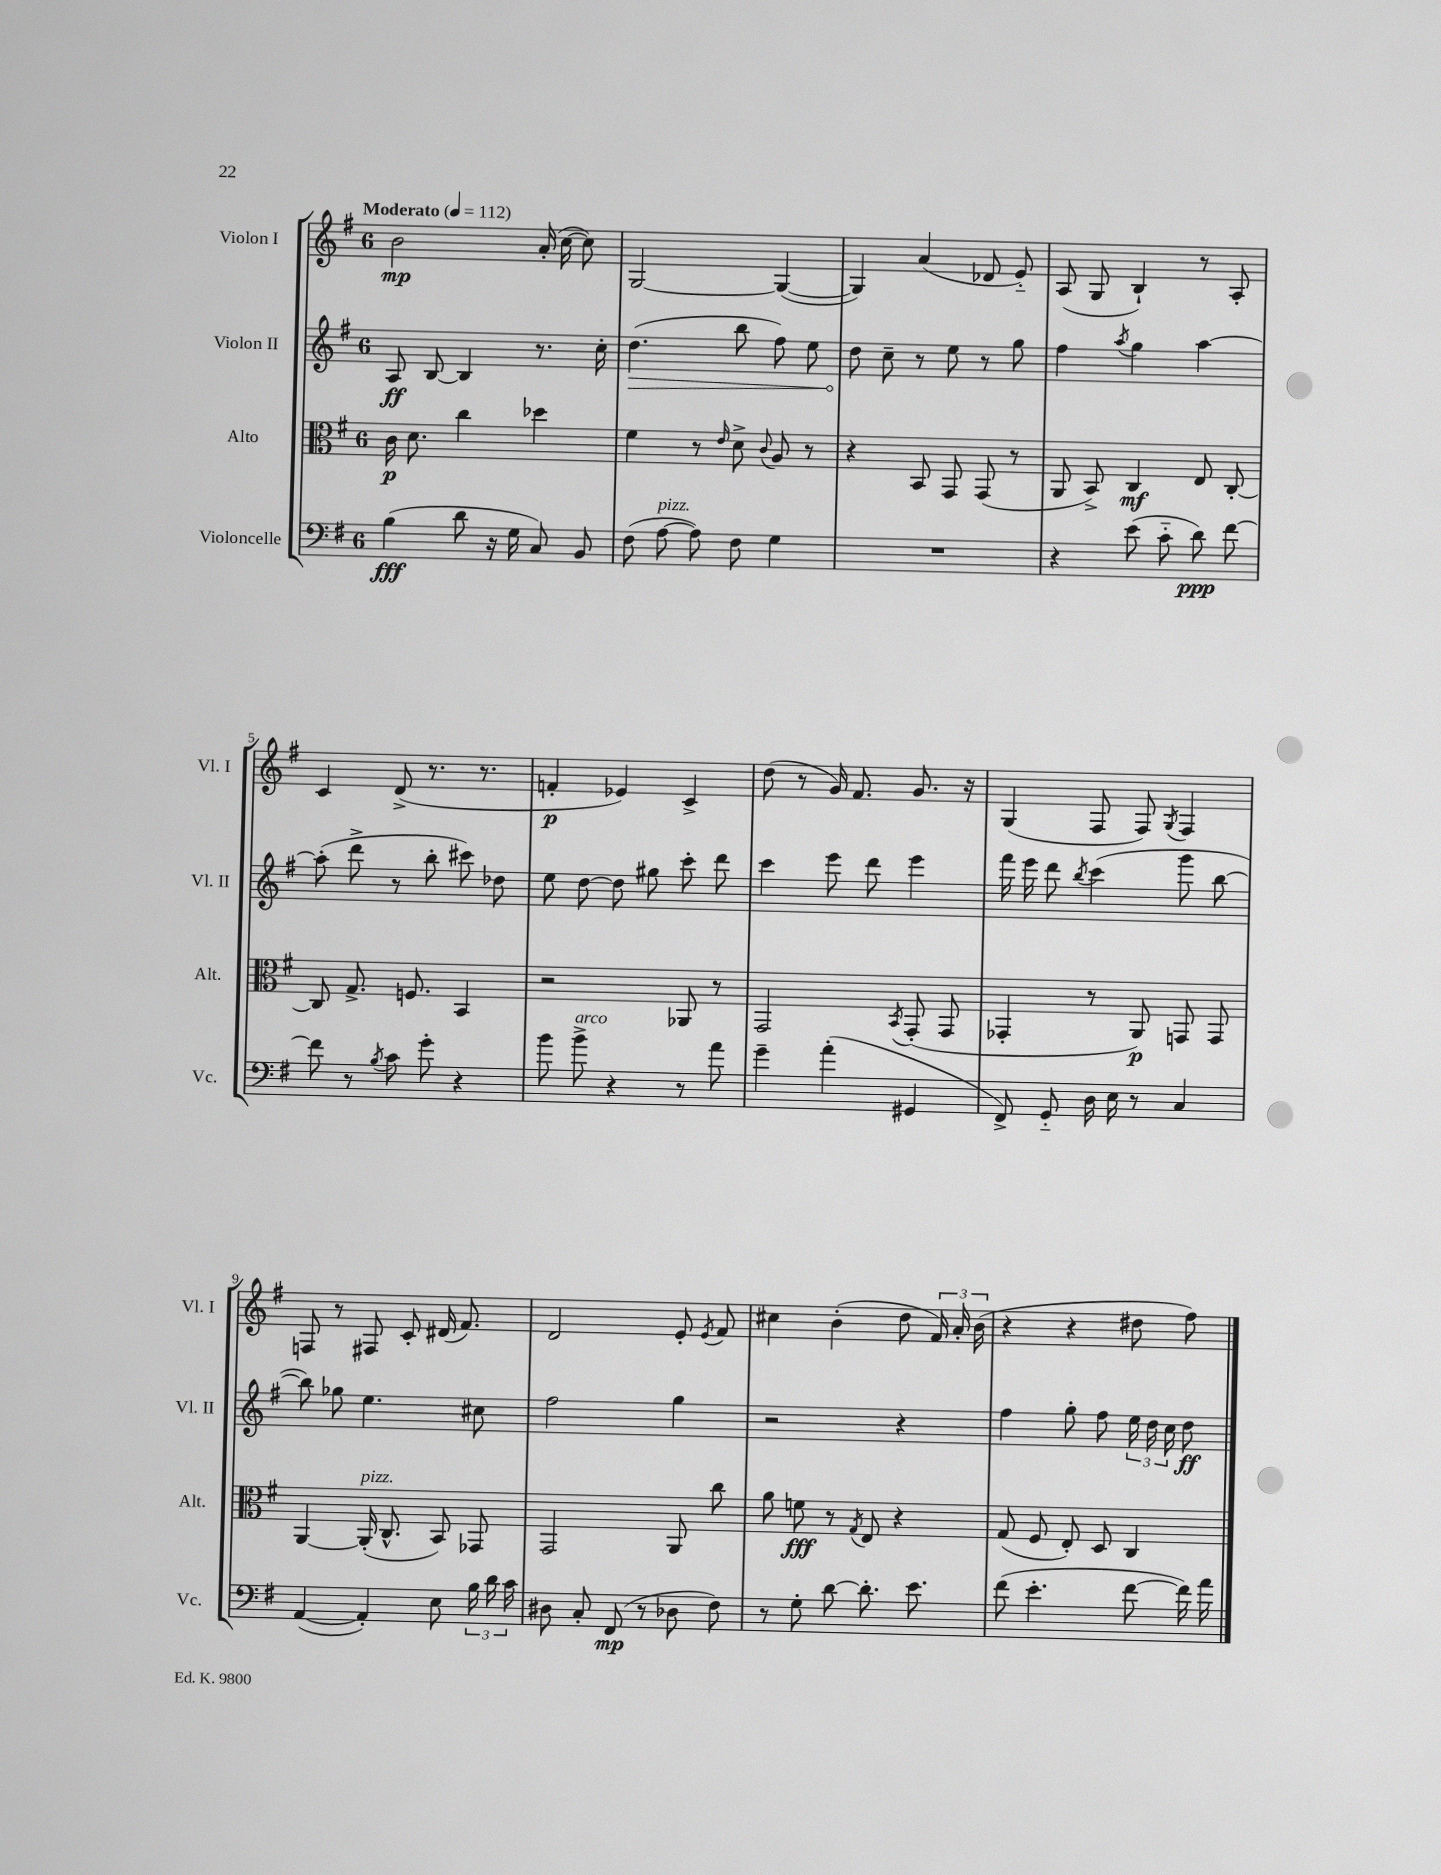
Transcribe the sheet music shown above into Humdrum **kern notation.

**kern	**dynam	**kern	**dynam	**kern	**dynam	**kern	**dynam
*part4	*part4	*part3	*part3	*part2	*part2	*part1	*part1
*staff4	*staff4	*staff3	*staff3	*staff2	*staff2	*staff1	*staff1
*I"Violoncelle	*	*I"Alto	*	*I"Violon II	*	*I"Violon I	*
*I'Vc.	*	*I'Alt.	*	*I'Vl. II	*	*I'Vl. I	*
*clefF4	*	*clefC3	*	*clefG2	*	*clefG2	*
*k[f#]	*	*k[f#]	*	*k[f#]	*	*k[f#]	*
*M6/8	*	*M6/8	*	*M6/8	*	*M6/8	*
*MM112	*	*MM112	*	*MM112	*	*MM112	*
=1	=1	=1	=1	=1	=1	=1	=1
!	!	!	!	!	!	!LO:TX:a:B:t=Moderato	!
(4B\	fff	16c\	p	8A/	ff	2b\	mp
.	.	8.d\	.	.	.	.	.
.	.	.	.	[8B/	.	.	.
8d\	.	4cc\	.	4B/]	.	.	.
16r	.	.	.	.	.	.	.
16G\	.	.	.	.	.	.	.
8C/)	.	4dd-X\	.	8.r	.	(16a'/	.
.	.	.	.	.	.	[16cc\	.
8BB/	.	.	.	.	.	8cc\])	.
.	.	.	.	16cc'\	.	.	.
=2	=2	=2	=2	=2	=2	=2	=2
!	!	!	!	!	!LO:HP:b	!	!
(8F#\	.	4f#\	.	(4.dd\	>	[2G/	.
!LO:TX:a:i:t=pizz.	!	!	!	!	!	!	!
[8A\	.	.	.	.	.	.	.
8A\])	.	8r	.	.	.	.	.
.	.	16qqe/	.	.	.	.	.
8F#\	.	8d^\	.	8bb\	.	.	.
.	.	8qqc/	.	.	.	.	.
4G\	.	8A/	.	8ff#\)	.	(4G/_	.
.	.	8r	.	8ee\	.	.	.
=3	=3	=3	=3	=3	=3	=3	=3
2.r	.	4r	.	8dd\	.	4G/])	.
.	.	.	.	8cc~\	]	.	.
.	.	8BB/	.	8r	.	(4a/	.
.	.	8GG/	.	8ee\	.	.	.
.	.	(8GG/	.	8r	.	8d-X/	.
.	.	8r	.	8gg\	.	8e/)	.
=4	=4	=4	=4	=4	=4	=4	=4
4r	.	8AA/	.	4ff#\	.	(8A/	.
.	.	8BB^/)	.	.	.	8G/	.
.	.	.	.	8qaa/	.	.	.
(8e\	.	4C/	mf	4gg\	.	4B`/)	.
8c\	.	.	.	.	.	.	.
8d\)	ppp	8E/	.	[4aa\	.	8r	.
[8f#\	.	[8C'/	.	.	.	8A'/	.
!!LO:LB:g=z
=5	=5	=5	=5	=5	=5	=5	=5
8f#\]	.	8C/]	.	(8aa'\]	.	4c/	.
8r	.	8.G^/	.	8ddd^\	.	.	.
8qB/	.	.	.	.	.	.	.
8c\	.	.	.	8r	.	(8d^/	.
.	.	8.Fn/	.	.	.	.	.
8g'\	.	.	.	8bb'\	.	8.r	.
4r	.	4BB/	.	8ccc#X\)	.	.	.
.	.	.	.	.	.	8.r	.
.	.	.	.	8dd-X\	.	.	.
=6	=6	=6	=6	=6	=6	=6	=6
8b\	.	2r	.	8ee\	.	4fn'/	p
!LO:TX:a:i:t=arco	!	!	!	!	!	!	!
8b^\	.	.	.	[8dd\	.	.	.
4r	.	.	.	8dd\]	.	4e-X/)	.
.	.	.	.	8gg#X\	.	.	.
8r	.	8AA-X/	.	8ccc'\	.	4c^/	.
8a\	.	8r	.	8ddd\	.	.	.
=7	=7	=7	=7	=7	=7	=7	=7
4g~\	.	2GG/	.	4ccc\	.	(8dd\	.
.	.	.	.	.	.	8r	.
(4a'\	.	.	.	8eee\	.	16g/)	.
.	.	.	.	.	.	8.f#/	.
.	.	.	.	8ddd\	.	.	.
.	.	8qBB/	.	.	.	.	.
4GG#X/	.	(8GG'/	.	4eee\	.	8.g/	.
.	.	8GG/	.	.	.	.	.
.	.	.	.	.	.	16r	.
=8	=8	=8	=8	=8	=8	=8	=8
8FF#^/)	.	4GG-X'/	.	16fff#\	.	(4G/	.
.	.	.	.	16eee\	.	.	.
8GG/	.	.	.	8ddd\	.	.	.
.	.	.	.	8qbb/	.	.	.
16D\	.	8r	.	(4ccc\	.	8F#/	.
16E\	.	.	.	.	.	.	.
8r	.	8AA/)	p	.	.	8F#/)	.
.	.	.	.	.	.	8qG/	.
4C/	.	8GGn/	.	8ggg\	.	4F#/	.
.	.	8GG/	.	[8bb\	.	.	.
!!LO:LB:g=z
=9	=9	=9	=9	=9	=9	=9	=9
([4AA/	.	[4AA/	.	8bb\])	.	8Fn/	.
.	.	.	.	8gg-X\	.	8r	.
!	!	!LO:TX:a:i:t=pizz.	!	!	!	!	!
4AA'/])	.	(16AA'/]	.	4.ee\	.	8F#X/	.
.	.	8.C^^/	.	.	.	.	.
.	.	.	.	.	.	8c'/	.
8E\	.	8BB/)	.	.	.	(16d#X/	.
.	.	.	.	.	.	8.f#/)	.
24B\	.	8GG-X/	.	8cc#X\	.	.	.
24d\	.	.	.	.	.	.	.
24c\	.	.	.	.	.	.	.
=10	=10	=10	=10	=10	=10	=10	=10
8D#X\	.	2GG/	.	2ff#\	.	2d/	.
8C'/	.	.	.	.	.	.	.
(8FF#/	mp	.	.	.	.	.	.
8r	.	.	.	.	.	.	.
8D-X\	.	8AA/	.	4gg\	.	8e'/	.
.	.	.	.	.	.	8qe/	.
8F#\)	.	8cc\	.	.	.	8f#/	.
=11	=11	=11	=11	=11	=11	=11	=11
8r	.	8a\	.	2r	.	4cc#X\	.
8G'\	.	8fn\	fff	.	.	.	.
[8d\	.	8r	.	.	.	(4b'\	.
.	.	8qG/	.	.	.	.	.
8.d'\]	.	8E/	.	.	.	.	.
.	.	4r	.	4r	.	8dd\	.
8.e\	.	.	.	.	.	.	.
.	.	.	.	.	.	24f#/)	.
.	.	.	.	.	.	24a'/	.
.	.	.	.	.	.	(24b\	.
=12	=12	=12	=12	=12	=12	=12	=12
(8f#\	.	(8G/	.	4ff#\	.	4r	.
4.e'\	.	8F#/	.	.	.	.	.
.	.	8E'/)	.	8gg'\	.	4r	.
.	.	8D/	.	8ff#\	.	.	.
[8f#\	.	4C/	.	24ee\	.	8dd#X\	.
.	.	.	.	24dd\	.	.	.
.	.	.	.	24cc\	.	.	.
16f#\])	.	.	.	8dd\	ff	8ff#\)	.
16a\	.	.	.	.	.	.	.
==	==	==	==	==	==	==	==
*-	*-	*-	*-	*-	*-	*-	*-
